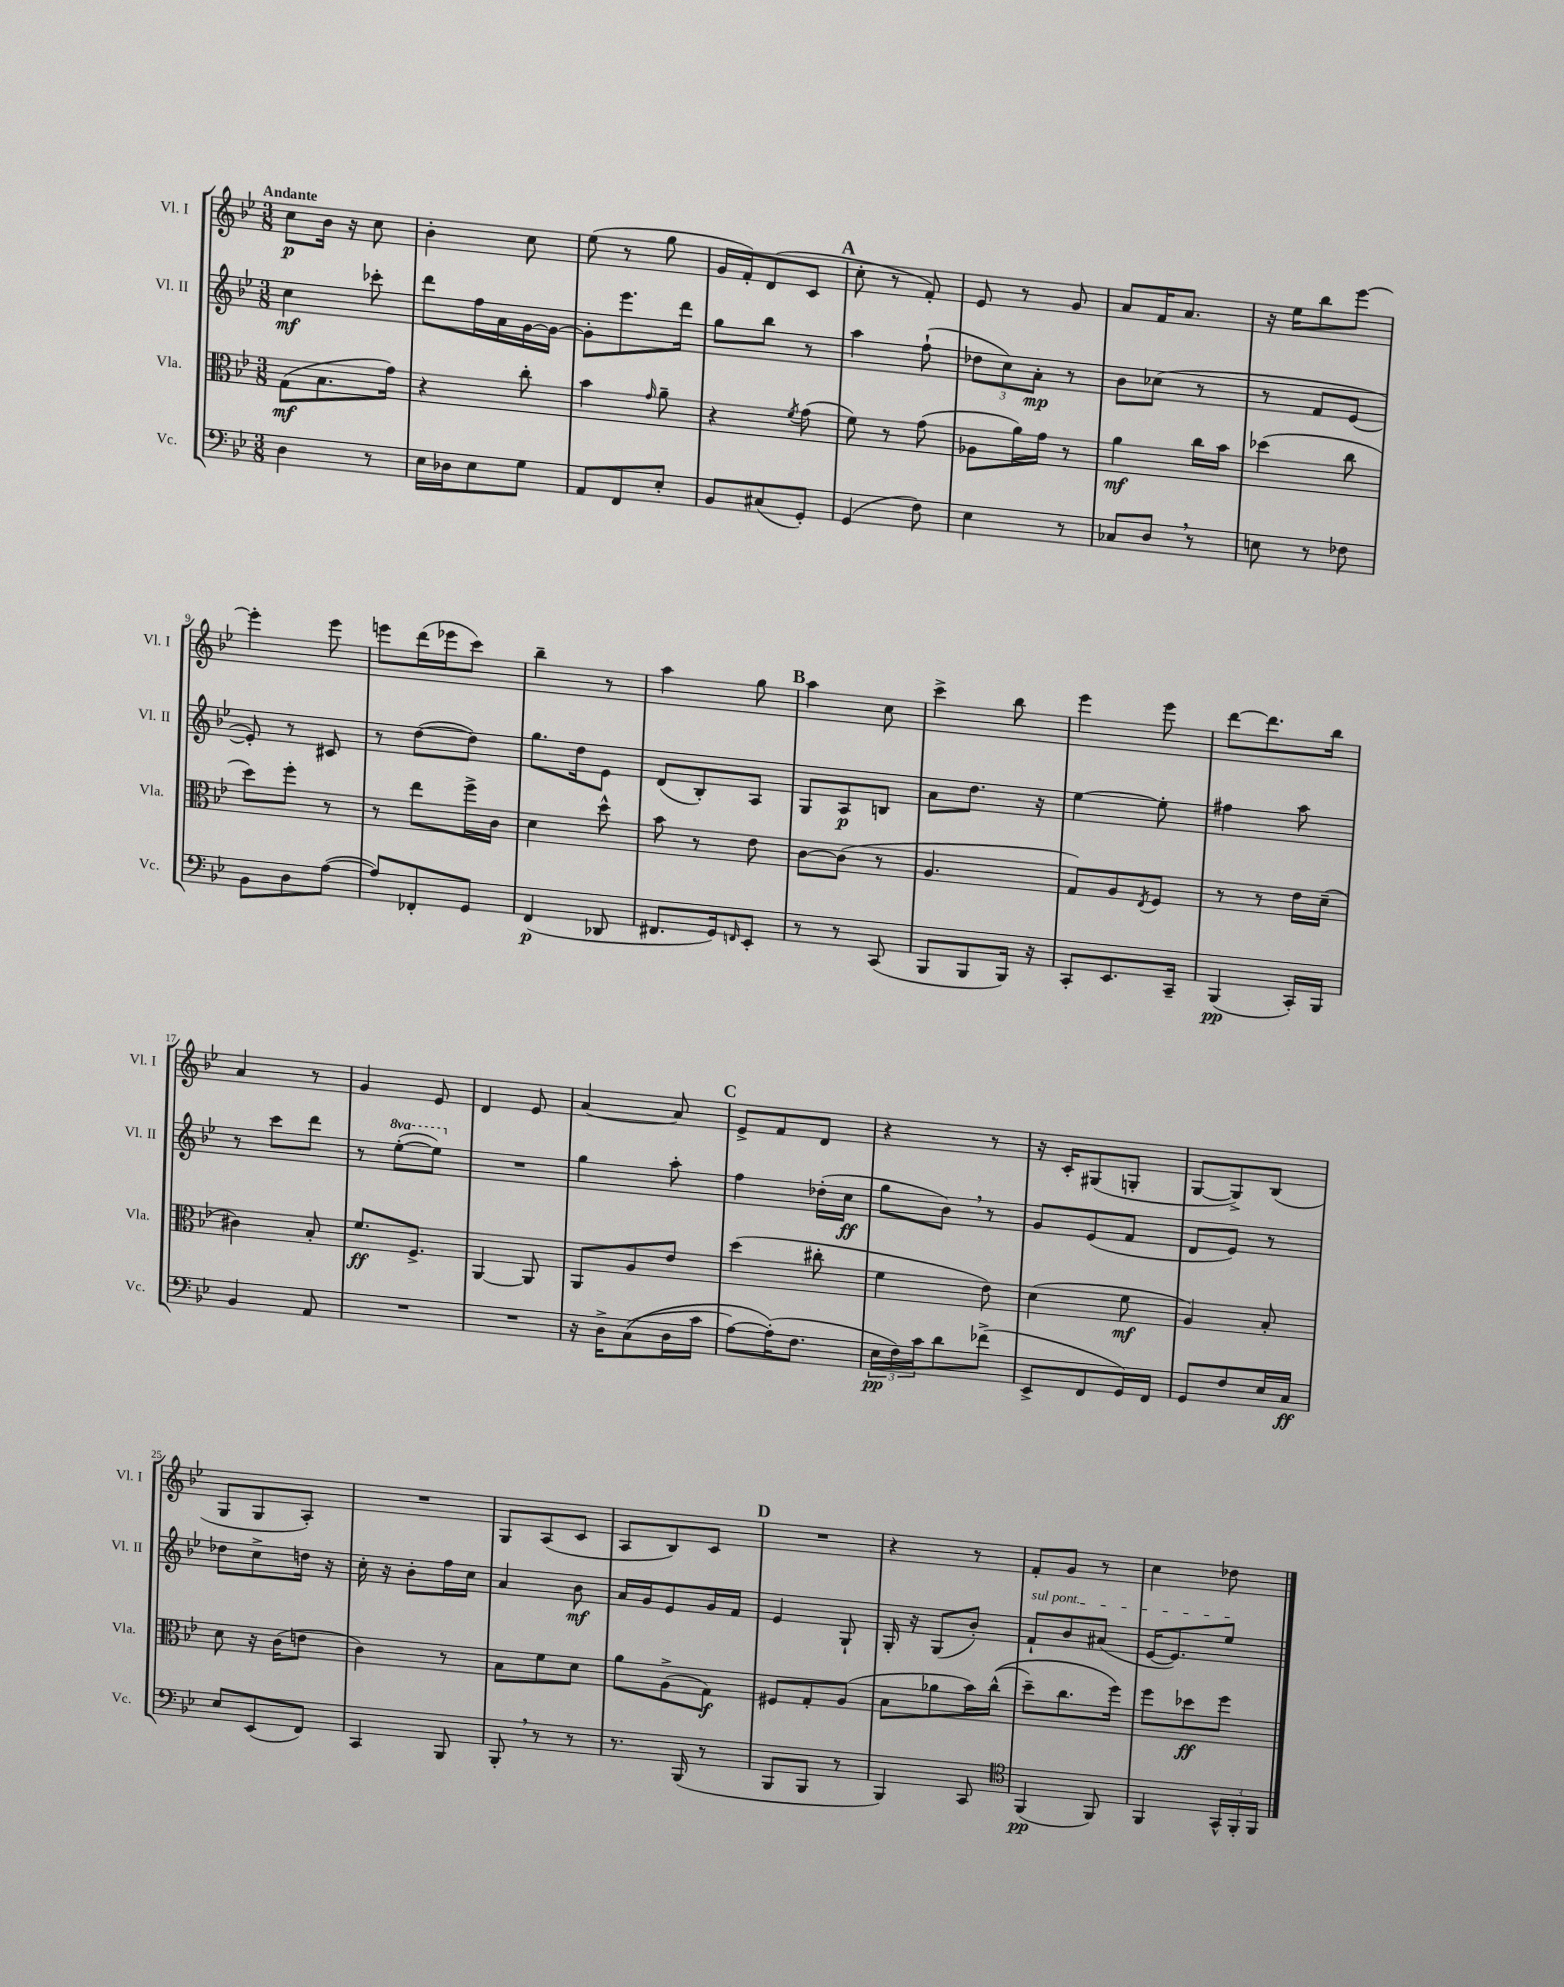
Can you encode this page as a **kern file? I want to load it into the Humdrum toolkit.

**kern	**kern	**kern	**kern
*staff4	*staff3	*staff2	*staff1
*clefF4	*clefC3	*clefG2	*clefG2
*k[b-e-]	*k[b-e-]	*k[b-e-]	*k[b-e-]
*M3/8	*M3/8	*M3/8	*M3/8
4D	(8G	4cc	8cc
.	8.B-	.	16b-
.	.	.	16r
8r	.	8ccc-'	8cc
.	16g)	.	.
=	=	=	=
16E-	4r	8ddd	4b-'
16D-	.	.	.
8E-	.	16ff	.
.	.	16a	.
8G	8cc'	[16g	8cc
.	.	16g_	.
=	=	=	=
8AA	4b-	8g']	(8ee-
8FF	.	8.eee-	8r
.	16qqg	.	.
8E-'	8a~	.	8gg
.	.	16ddd	.
=	=	=	=
8BB-	4r	8gg	16g
.	.	.	16f')
(8C#	.	8bb-	(8d
.	8qf	.	.
8GG')	(8g	8r	8c
=	=	=	=
(4GG	8f)	4aa	8cc'
.	8r	.	8r
8F)	(8g	(8ff`	8f')
=	=	=	=
4E-	8A-	12dd-	8e-
.	.	12cc)	.
.	16a)	.	8r
.	.	12a'	.
.	16g	.	.
8r	8r	8r	8g
=	=	=	=
8C-	4a	8b-	8a
8D	.	(8cc-	16f
.	.	.	8.a
8r	16cc	8r	.
.	16b-	.	.
=	=	=	=
8E	(4dd-	8r	16r
.	.	.	16ee-
8r	.	8f	8bb-
8F-	8cc	[8e-	[8eee-
=	=	=	=
8BB-	8dd)	8e-'])	4eee-']
8D	8ff'	8r	.
([8A	8r	8c#	8eee-
=	=	=	=
8A])	8r	8r	8eee
8FF-'	8ee-	([8dd	(16ddd
.	.	.	16eee-
8GG	16ff^	8dd])	8ccc)
.	16c	.	.
=	=	=	=
(4FF	4d	8.gg	4bb-~
.	.	16dd	.
8DD-	8dd^^	8e-	8r
=	=	=	=
8.FF#	8b-	(8d	4aa
.	8r	8B-')	.
16GG)	.	.	.
16qqFF	.	.	.
8EE-'	8e-	8A	8gg
=	=	=	=
8r	[8c	8G	4aa
8r	(8c]	8A	.
(8CC	8r	8B	8cc
=	=	=	=
8BBB-	4.A	8a	4ccc^
8BBB-	.	8.dd	.
16BBB-)	.	.	8bb-
16r	.	16r	.
=	=	=	=
8CC'	8G)	[4ee-	4eee-
8.EE-	8A	.	.
.	8qE-	.	.
.	8F	8ee-']	8eee-
16CC~	.	.	.
=	=	=	=
(4BBB-	8r	4ff#	[8ddd
.	8r	.	8.ddd]
16CC')	16e-	8aa	.
16BBB-	(16d~	.	16bb-
=	=	=	=
4BB-	4c#)	8r	4a
.	.	8ccc	.
8AA	8B-'	8ddd	8r
=	=	=	=
4.r	8.f	8r	4g
.	.	([8eee-'	.
.	8.F^	.	.
.	.	8eee-])	8e-
=	=	=	=
4.r	[4AA	4.r	4d
.	8AA]	.	8e-
=	=	=	=
16r	8AA	4gg	[4a
16D^	.	.	.
&((8C	8A	.	.
16D	8e-	8aa'	8a]
16c	.	.	.
=	=	=	=
[8A)	(4dd	4ff	8e-^
(16A']&)	.	.	8f
8.F	.	.	.
.	8cc#'	(16dd-'	8d
.	.	16cc	.
=	=	=	=
24E-	4f	8gg	4r
24F)	.	.	.
24c	.	.	.
8d	.	8b-)	.
(8f-^	8e-)	8r	8r
=	=	=	=
8EE-^	(4d	8g	16r
.	.	.	16c'
8FF	.	(8e-	(8G#
16GG)	8f	8f	8G'
16FF	.	.	.
=	=	=	=
8GG	4A)	8d	[8G
8F	.	8e-)	8G^])
16E-	8B-'	8r	(8B-
16C	.	.	.
=	=	=	=
8E-	8d	8dd-	8G
(8EE-	16r	8cc^	8G
.	(16c	.	.
8FF)	8e	16dd	8A')
.	.	16r	.
=	=	=	=
4CC	4c)	16cc'	4.r
.	.	16r	.
.	.	8b-'	.
8BBB-	8r	16ff	.
.	.	16cc	.
=	=	=	=
8BBB-'	8B-	4a	8G
8r	8f	.	(8A
8r	8d	8b-	8c
=	=	=	=
8.r	8a	16a	8A
.	.	16g	.
.	(8A^	8e-	8B-)
(16BBB-	.	.	.
8r	8G)	16g	8c
.	.	16f	.
=	=	=	=
8BBB-	8F#	4e-	4.r
8BBB-	8G'	.	.
8r	(8A	8G`	.
=	=	=	=
4BBB-)	8B-	16G'	4r
.	.	16r	.
.	8a-	(8G	.
8CC	16b-)	8b-')	8r
.	&((16cc^^	.	.
=	=	=	=
*clefC4	*	*	*
(4FF	8dd~)	8f`	8f'
.	8.cc	8b-	8g
8FF)	.	(8a#	8r
.	16ff&)	.	.
=	=	=	=
4FF	8ff	[16e-	4cc
.	.	8.e-])	.
.	8dd-	.	.
24GG^^	8ff	8ee-	8dd-
24FF'	.	.	.
24FF	.	.	.
==	==	==	==
*-	*-	*-	*-
